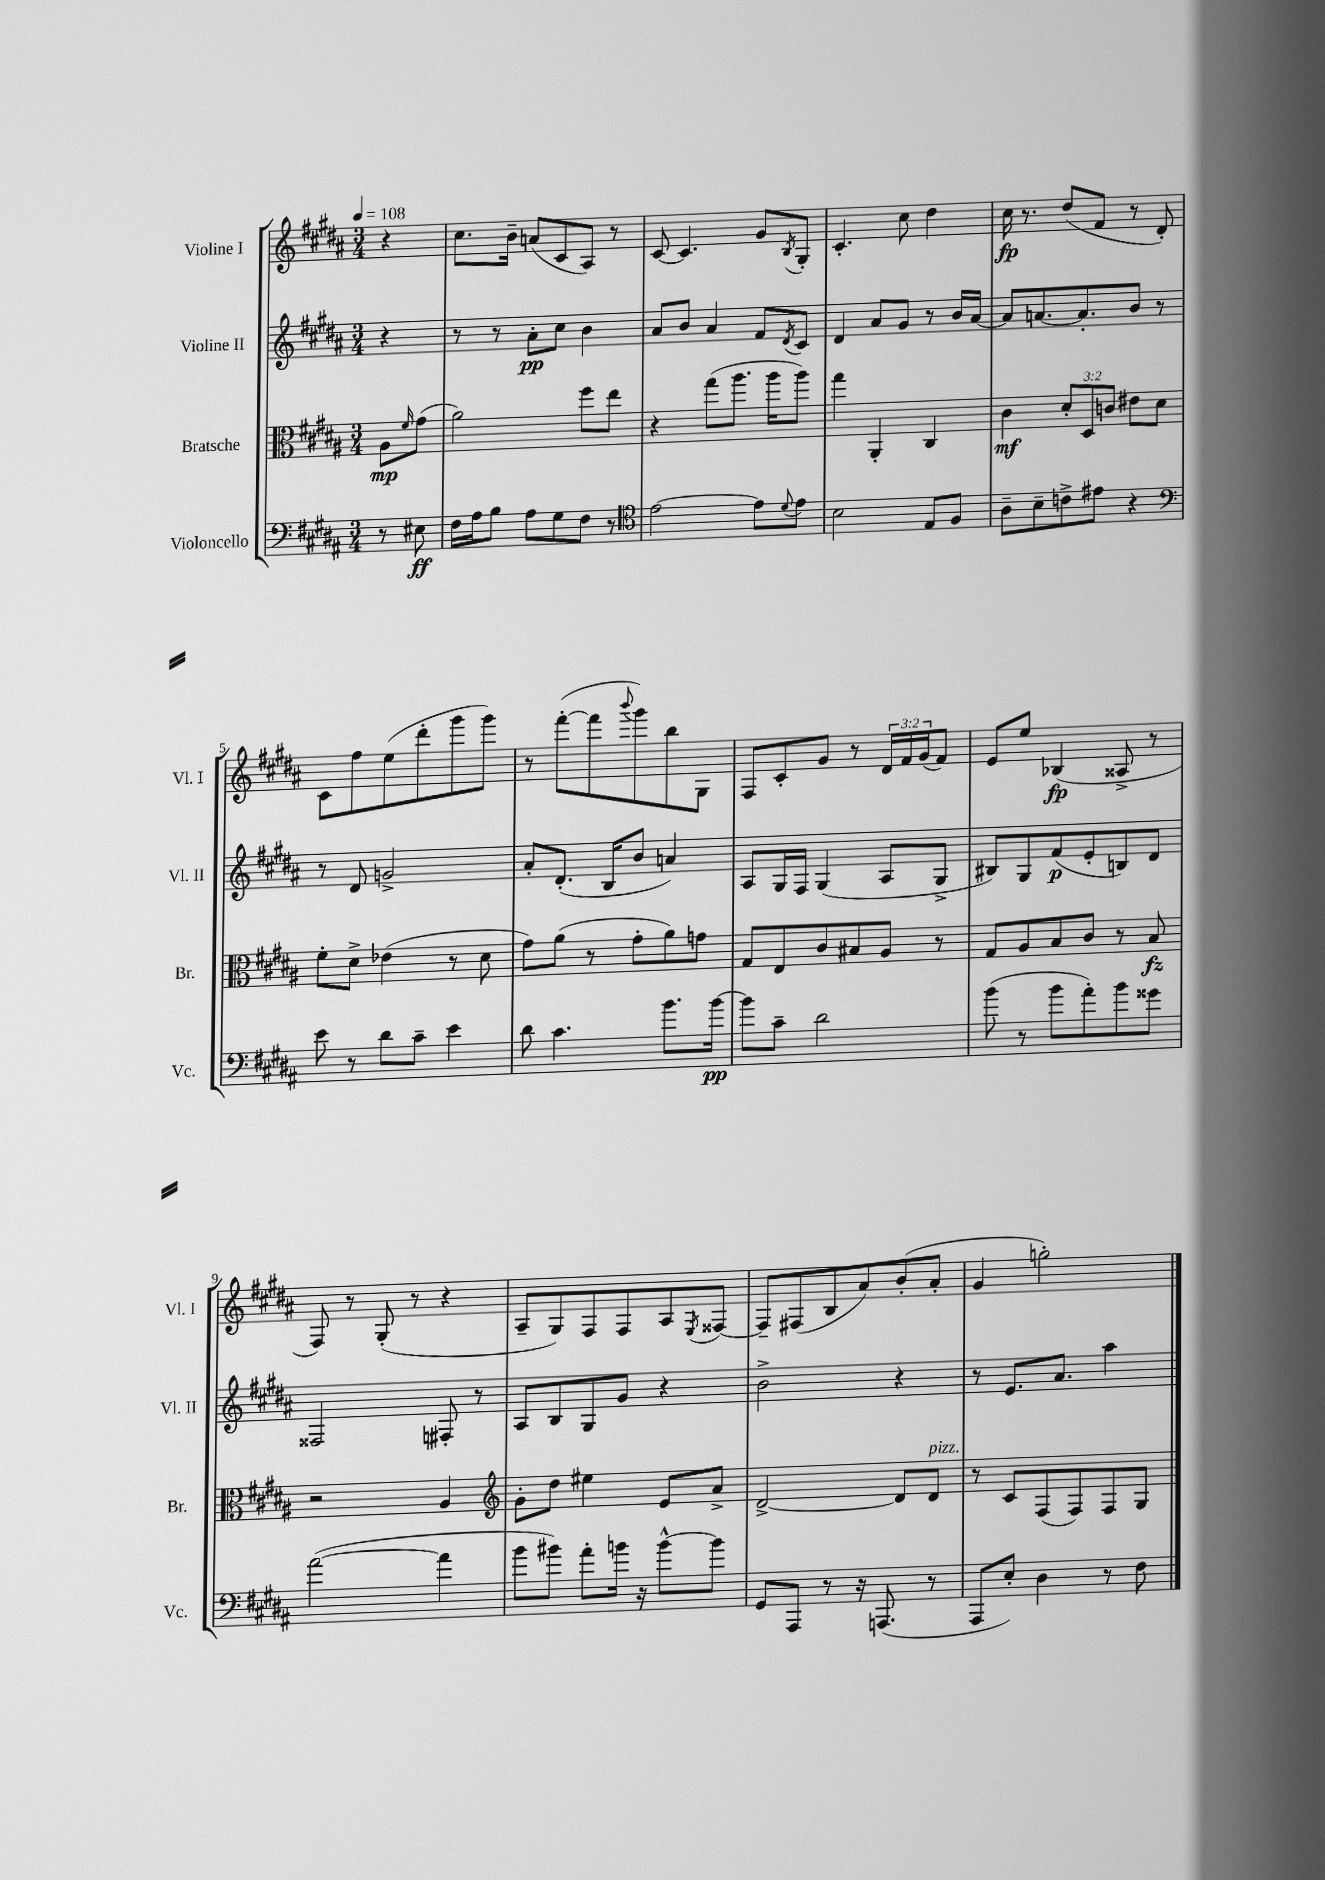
<<
\new StaffGroup <<
\new Staff = "s0" \with { instrumentName = "Violine I" shortInstrumentName = "Vl. I" } {
    \clef treble \key b \major \numericTimeSignature \time 3/4 \override Staff.TupletNumber.text = #tuplet-number::calc-fraction-text \partial 4 \tempo 4 = 108
    r4 |
    cis''8. b'16-- a'8( cis'8 ais8) r8 |
    cis'8~ cis'4. gis'8 \acciaccatura { b8 } gis8-. |
    cis'4.-. cis''8 dis''4 |
    cis''16\fp r8. dis''8( fis'8 r8 dis'8-.) |
    cis'8 fis''8 e''8( dis'''8-. gis'''8 gis'''8) |
    r8 fis'''8~-.( fis'''8 \appoggiatura { b'''8 } gis'''8) b''8 gis8 |
    fis8 cis'8-. gis'8 r8 \tuplet 3/2 { dis'16 fis'16 gis'16( } fis'8) |
    e'8 e''8 bes4\fp( aisis8-> r8 |
    fis8) r8 gis8-.( r8 r4 |
    ais8-- gis8) fis8 fis8 ais8 \acciaccatura { e8 } fisis8~ |
    fisis8-- fis8( b8 ais'8) b'8-.( ais'8-. |
    gis'4 g''2-.) \bar "|." |
}
\new Staff = "s1" \with { instrumentName = "Violine II" shortInstrumentName = "Vl. II" } {
    \clef treble \key b \major \numericTimeSignature \time 3/4 \partial 4
    r4 |
    r8 r8 ais'8-.\pp cis''8 b'4 |
    ais'8 b'8 ais'4 fis'8 \acciaccatura { dis'8 } cis'8 |
    dis'4 ais'8 gis'8 r8 b'16 ais'16~ |
    ais'8 a'8.~ a'8.-. b'8 r8 |
    r8 dis'8 g'2-> |
    ais'8-. dis'8.-.( b16 b'8 a'4) |
    ais8 gis16 fis16 gis4( ais8 gis8-> |
    bis8) gis8 fis'8\p( e'8-. b8) dis'8 |
    fisis2 fis8-. r8 |
    ais8 b8 gis8 gis'8 r4 |
    b'2-> r4 |
    r8 e'8. ais'8. ais''4 \bar "|." |
}
\new Staff = "s2" \with { instrumentName = "Bratsche" shortInstrumentName = "Br." } {
    \clef alto \key b \major \numericTimeSignature \time 3/4 \override Staff.TupletNumber.text = #tuplet-number::calc-fraction-text \partial 4
    ais8\mp \grace { fis'16 } gis'8( |
    ais'2) fis''8 e''8 |
    r4 gis''8( ais''8. ais''16 ais''8) |
    gis''4 ais,4-. cis4 |
    cis'4\mf \tuplet 3/2 { dis'8-. dis8 c'8 } eis'8 dis'8 |
    fis'8-. dis'8-> ees'4( r8 dis'8 |
    gis'8) ais'8( r8 gis'8-. ais'8) g'8 |
    gis8 e8 cis'8 bis8 ais8 r8 |
    gis8 ais8 b8 cis'8 r8 b8\fz |
    r2 ais4 |
    \clef treble gis'8-. dis''8 eis''4 e'8 ais'8-> |
    dis'2~-> dis'8 dis'8^\markup { \italic "pizz." } |
    r8 cis'8 fis8( fis8) fis8 gis8 \bar "|." |
}
\new Staff = "s3" \with { instrumentName = "Violoncello" shortInstrumentName = "Vc." } {
    \clef bass \key b \major \numericTimeSignature \time 3/4 \partial 4
    r8 eis8\ff |
    fis16 ais16 b8 ais8 gis8 fis8 r8 |
    \clef tenor e'2~ e'8 \appoggiatura { dis'8 } e'8 |
    b2 e8 fis8 |
    ais8-- b8-- c'8-> eis'8 r4 |
    \clef bass e'8 r8 dis'8 cis'8-- e'4 |
    dis'8 cis'4. b'8. b'16~\pp |
    b'8 cis'8-- dis'2 |
    b'8( r8 b'8 ais'8-.) b'8 gisis'8 |
    ais'2~( ais'4 |
    b'8 bis'8) ais'8-. b'16 r16 b'8~-^ b'8 |
    gis,8 ais,,8 r8 r16 a,,8.( r8 |
    ais,,8 e8-.) dis4 r8 fis8 \bar "|." |
}
>>
>>
